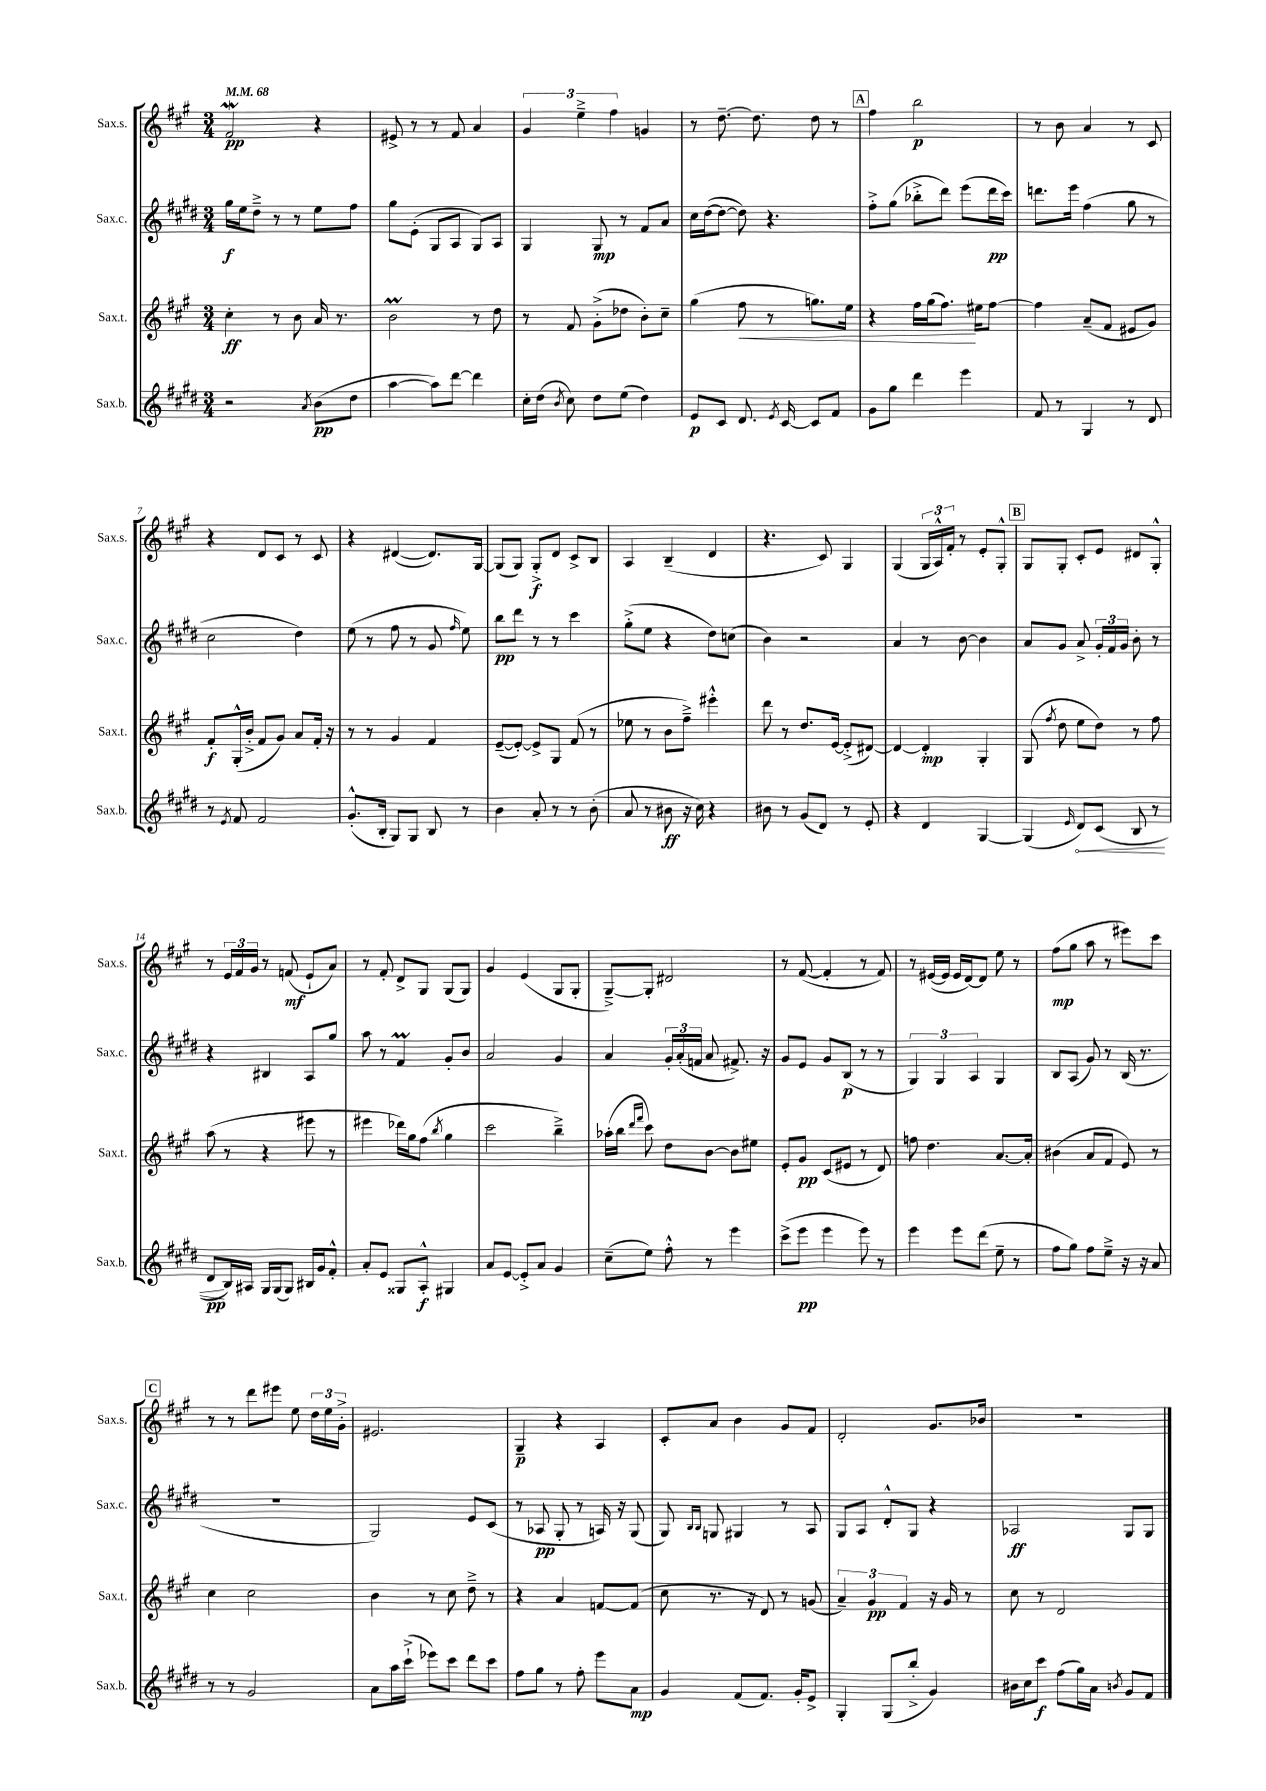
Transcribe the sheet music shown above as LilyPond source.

<<
\new StaffGroup <<
\new Staff = "s0" \with { instrumentName = "Sax.s." shortInstrumentName = "Sax.s." } {
    \clef treble \key a \major \numericTimeSignature \time 3/4 \tempo 4 = 68
    \autoBeamOff fis'2\mordent\pp r4 |
    eis'8-> r8 r8 fis'8 a'4 |
    \tuplet 3/2 { gis'4 e''4---> fis''4 } g'4 |
    r8 d''8.~-- d''8. d''8 r8 |
    \mark \markup { \box "A" } fis''4 b''2\p |
    r8 b'8 a'4 r8 cis'8 |
    r4 d'8[ cis'8] r8 cis'8 |
    r4 dis'4~( dis'8.[) gis16]~ |
    gis8[( gis8]) gis8[-.->\f d'8] cis'8[-> b8] |
    a4 b4--( d'4 |
    r4. cis'8) gis4 |
    gis4( \tuplet 3/2 { gis16[ a16-^) fis'16]-. } r8 e'8[-. gis8]-.-^ |
    \mark \markup { \box "B" } gis8[ gis8]-. cis'8[-. e'8] dis'8[ gis8]-.-^ |
    r8 \tuplet 3/2 { e'16[ fis'16 gis'16] } r8 f'8\mf( e'8[-! a'8]) |
    r8 fis'8-. d'8[-> gis8] gis8[( gis8]) |
    gis'4 e'4( gis8[ gis8]-. |
    gis8[~--->) gis8]-. dis'2 |
    r8 fis'8~( fis'4-. r8 fis'8) |
    r8 eis'16[~( eis'16] eis'16[ d'16~) d'8] e''8 r8 |
    fis''8[\mp( gis''8] a''8 r8 eis'''8[) cis'''8] |
    \mark \markup { \box "C" } r8 r8 d'''8[ eis'''8] e''8 \tuplet 3/2 { d''16[ e''16 gis'16]-.-> } |
    eis'2. |
    gis4--\p r4 a4 |
    cis'8[-. a'8] b'4 gis'8[ fis'8] |
    d'2-. gis'8.[ bes'16] |
    R2. \bar "|." |
}
\new Staff = "s1" \with { instrumentName = "Sax.c." shortInstrumentName = "Sax.c." } {
    \clef treble \key e \major \numericTimeSignature \time 3/4
    \autoBeamOff gis''16[\f e''16 dis''8]---> r8 r8 e''8[ fis''8] |
    gis''8[ e'8]-.( gis8[ a8] gis8[) a8] |
    gis4 gis8\mp r8 fis'8[ a'8] |
    cis''16[ dis''16~( dis''8]~ dis''8) r4. |
    \mark \markup { \box "A" } fis''8[-.-> gis''8]( bes''8[-.-> dis'''8]) e'''8[( dis'''16\pp cis'''16]) |
    d'''8.[ e'''16] fis''4( gis''8 r8 |
    cis''2 dis''4) |
    e''8( r8 fis''8 r8 gis'8 \grace { fis''16 } e''8) |
    b''8[\pp dis'''8] r8 r8 cis'''4 |
    gis''8[-.->( e''8] r4 dis''8[) c''8]( |
    b'4) r2 |
    a'4 r8 b'8~ b'4 |
    \mark \markup { \box "B" } a'8[ gis'8] a'8-> \tuplet 3/2 { gis'16[-. fis'16 gis'16] } b'8-. r8 |
    r4 bis4 a8[ gis''8] |
    a''8 r8 fis'4\prall gis'8[-. b'8] |
    a'2 gis'4 |
    a'4 \tuplet 3/2 { gis'16[-. a'16-.( f'16] } a'8 fis'8.->) r16 |
    gis'8[ e'8] gis'8[ b8]\p( r8 r8 |
    \tuplet 3/2 { gis4) gis4 a4 } gis4 |
    b8[ a8]( gis'8) r8 b16( r8. |
    \mark \markup { \box "C" } R2. |
    gis2) e'8[ cis'8]( |
    r8 aes8\pp gis8-. r8 a16) r16 gis8( |
    gis8) \grace { b16[ b16] } g8 gis4 r8 a8 |
    gis8[ a8] dis'8[-.-^ gis8] r4 |
    aes2\ff gis8[ gis8] \bar "|." |
}
\new Staff = "s2" \with { instrumentName = "Sax.t." shortInstrumentName = "Sax.t." } {
    \clef treble \key a \major \numericTimeSignature \time 3/4
    \autoBeamOff cis''4-.\ff r8 b'8 a'16 r8. |
    b'2\prall r8 d''8 |
    r8 fis'8 gis'8[-.->( des''8] b'8[-.) cis''8]-- |
    gis''4( fis''8\< r8 g''8.[) e''16] |
    \mark \markup { \box "A" } r4 fis''16[ gis''16( fis''8.]\!) eis''16[ fis''8]~ |
    fis''4 a'8[--( fis'8] eis'8[ gis'8]) |
    fis'8[-.\f gis16-.-^( b'16]-.-> fis'8[ gis'8]) a'8[ fis'16]-. r16 |
    r8 r8 gis'4 fis'4 |
    e'8[~--( e'8]~-.) e'8[-> gis8] fis'8( r8 |
    ees''8 r8 b'8[ fis''8]--->) eis'''4-.-^ |
    d'''8 r8 d''8.[ e'16]~ e'8[-.->( dis'8]~) |
    dis'4~ dis'4-.\mp gis4-. |
    \mark \markup { \box "B" } gis8( \acciaccatura { fis''8 } d''8 e''8[ d''8]) r8 fis''8 |
    a''8( r8 r4 eis'''8 r8 |
    eis'''4 des'''16[) gis''16 fis''8]( \acciaccatura { b''8 } gis''4 |
    cis'''2 b''4--->) |
    aes''16[-.( b''16] \grace { d'''16[ fis'''16] } cis'''8) d''8[ b'8]~ b'8[ eis''8] |
    e'8[-. gis'8]\pp cis'8[( eis'8] r8 d'8) |
    f''8 d''4. a'8.[~ a'16]-. |
    bis'4( a'8[ fis'8] e'8) r8 |
    \mark \markup { \box "C" } cis''4 cis''2 |
    b'4 r8 cis''8 d''8---> r8 |
    r4 a'4 f'8[~ f'8]( |
    cis''8 r8. r16 d'8) r8 g'8( |
    \tuplet 3/2 { a'4--) gis'4\pp fis'4 } r16 gis'16 r8 |
    cis''8 r8 d'2 \bar "|." |
}
\new Staff = "s3" \with { instrumentName = "Sax.b." shortInstrumentName = "Sax.b." } {
    \clef treble \key e \major \numericTimeSignature \time 3/4
    \autoBeamOff r2 \acciaccatura { a'8 } b'8[\pp( dis''8] |
    a''4~ a''8[) dis'''8]~ dis'''4 |
    cis''16[-. dis''16]( \acciaccatura { b'8 } cis''8) dis''8[ e''8]( dis''4) |
    e'8[\p cis'8] dis'8. \acciaccatura { e'8 } cis'16~ cis'8[ fis'8] |
    \mark \markup { \box "A" } gis'8[ gis''8] dis'''4 e'''4 |
    fis'8 r8 gis4 r8 dis'8 |
    r8 \acciaccatura { e'8 } fis'8 fis'2 |
    gis'8.[-.-^( b16]-. gis8[) gis8] b8 r8 |
    b'4 a'8-. r8 r8 b'8-.( |
    a'8 r8 bis'8\ff r16 cis''16) r4 |
    bis'8 r8 gis'8[( dis'8]) r8 e'8-. |
    r4 dis'4 gis4~ |
    \mark \markup { \box "B" } gis4( \grace { e'16 } \once \override Hairpin.circled-tip = ##t dis'8[\<) cis'8]( b8 r8 |
    dis'8[\pp\! b16) ais16] gis16[ gis16( gis8]) bis16[ gis'16 fis'8]-.-^ |
    a'8[-. e'8] gisis8[ a8]-.-^\f gis4 |
    a'8[ e'8]~ e'8[-.-> a'8] gis'4 |
    cis''8[--( e''8]) fis''8-.-^ r8 e'''4 |
    cis'''8[->( e'''8]\pp e'''4 e'''8) r8 |
    e'''4 e'''8[ dis'''8]( e''8-- r8 |
    fis''8[ gis''8]) fis''8[ e''8]---> r16 r16 a'8 |
    \mark \markup { \box "C" } r8 r8 gis'2 |
    a'8[ a''16 cis'''16]-!->( ees'''8[) cis'''8] dis'''8[ cis'''8] |
    fis''8[ gis''8] r8 fis''8-. e'''8[ a'8]\mp |
    gis'4 fis'8[( fis'8.]) gis'16[-. e'8]-> |
    gis4-. gis8[( b''8]-.-> gis'4) |
    bis'16[ cis''16 cis'''8]\f fis''8[( gis''16) a'16] \acciaccatura { b'8 } gis'8[ fis'8] \bar "|." |
}
>>
>>
